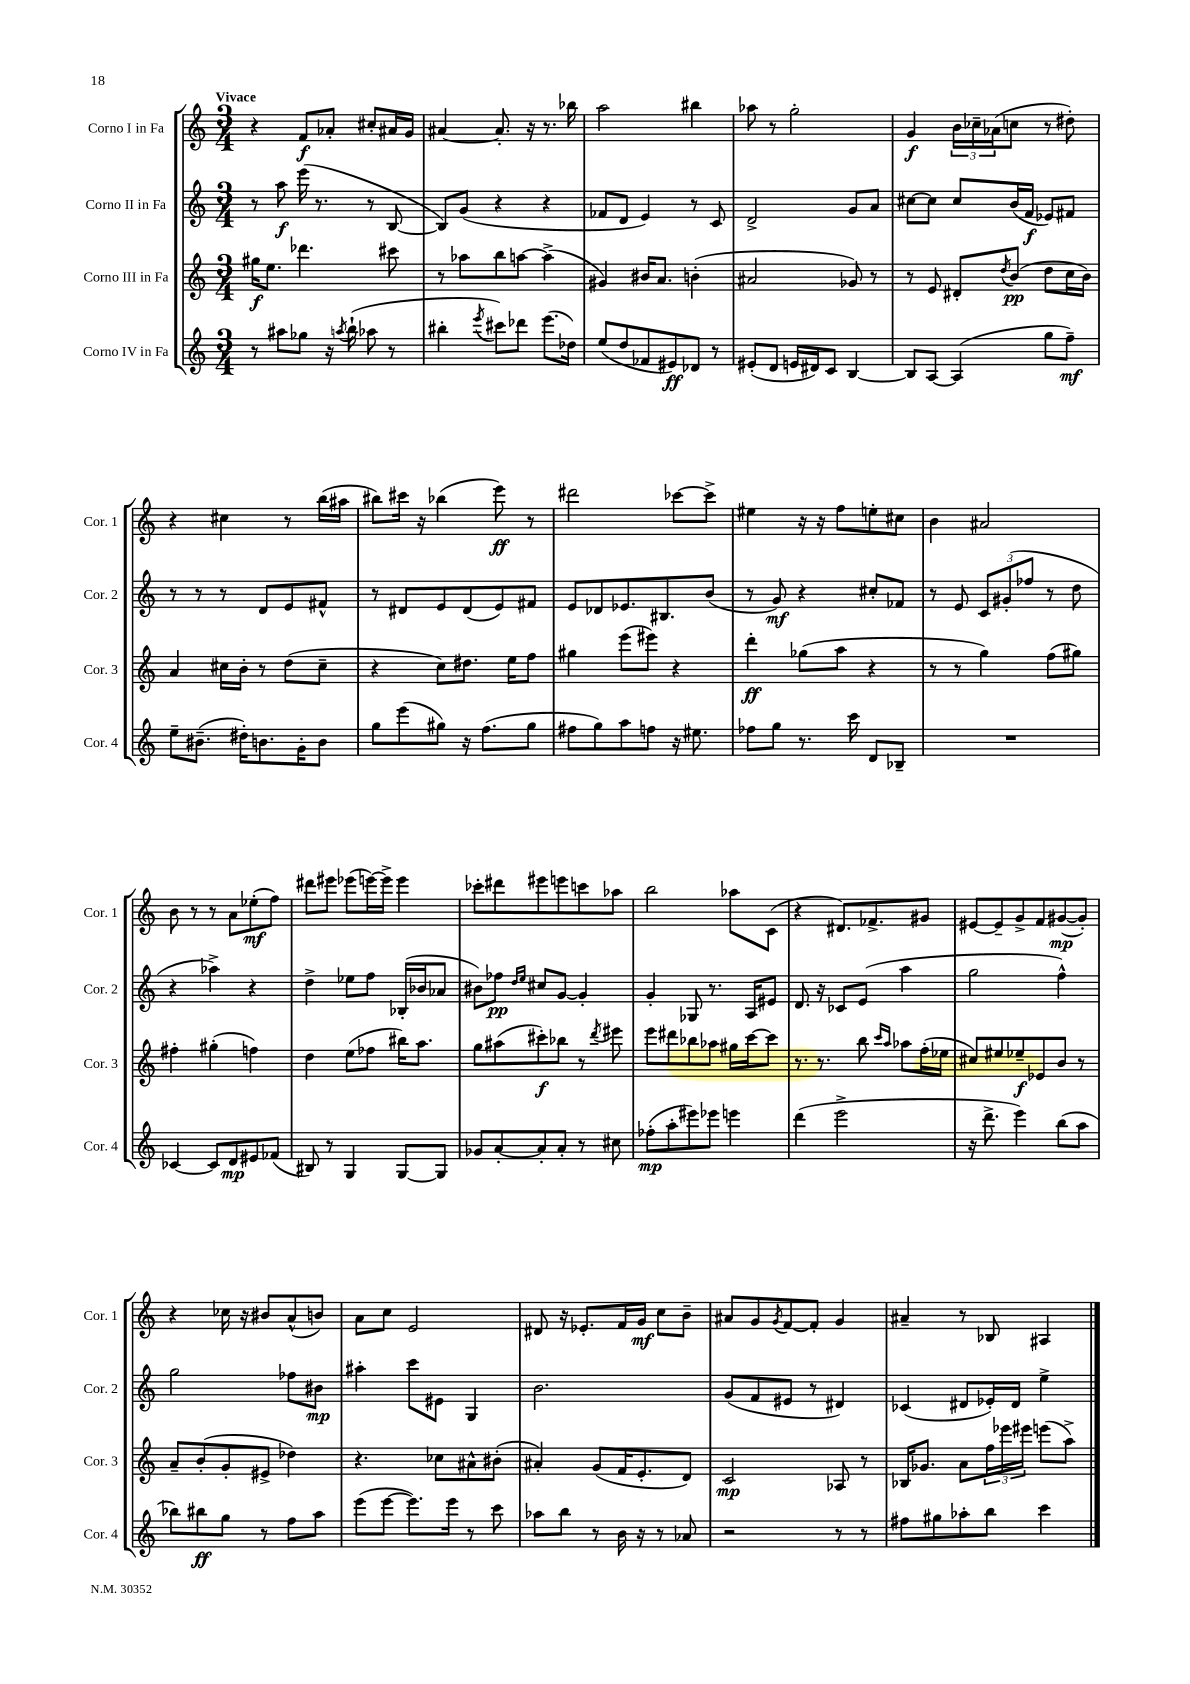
<<
\new StaffGroup <<
\new Staff = "s0" \with { instrumentName = "Corno I in Fa" shortInstrumentName = "Cor. 1" } {
    \clef treble \key c \major \numericTimeSignature \time 3/4 \tempo "Vivace"
    r4 f'8\f aes'8-. cis''8-. ais'16 g'16 |
    ais'4~ ais'8.-. r16 r8. bes''16 |
    a''2 bis''4 |
    aes''8 r8 g''2-. |
    g'4\f \tuplet 3/2 { b'16 ces''16-- aes'16( } c''8 r8 dis''8-.) |
    r4 cis''4 r8 b''16( ais''16 |
    bis''8) cis'''16 r16 bes''4( e'''8\ff) r8 |
    dis'''2 ces'''8~ ces'''8-> |
    eis''4 r16 r16 f''8 e''8-. cis''8 |
    b'4 ais'2 |
    b'8 r8 r8 a'8 ees''8-.\mf( f''8) |
    dis'''8 eis'''8 ees'''8( e'''16~) e'''16-> e'''4 |
    ces'''8-. dis'''8 eis'''8 e'''8 c'''8 aes''8 |
    b''2 aes''8 c'8( |
    r4 dis'8.) fes'8.-> gis'8 |
    eis'8~ eis'8-- g'8-> f'8 gis'8~\mp( gis'8-.) |
    r4 ces''16 r16 bis'8 a'8-^( b'8) |
    a'8 c''8 e'2 |
    dis'8 r16 ees'8.-. f'16 g'16\mf c''8 b'8-- |
    ais'8 g'8 \acciaccatura { g'8 } f'8~ f'8-. g'4 |
    ais'4-- r8 bes8 ais4 \bar "|." |
}
\new Staff = "s1" \with { instrumentName = "Corno II in Fa" shortInstrumentName = "Cor. 2" } {
    \clef treble \key c \major \numericTimeSignature \time 3/4
    r8 a''8\f e'''16( r8. r8 b8~ |
    b8) g'8( r4 r4 |
    fes'8 d'8 e'4) r8 c'8 |
    d'2-> g'8 a'8 |
    cis''8~ cis''8 cis''8 b'16( f'16\f ees'8) fis'8 |
    r8 r8 r8 d'8 e'8 fis'8-^ |
    r8 dis'8 e'8 dis'8( e'8) fis'8 |
    e'8 des'8 ees'8. bis8. b'8( |
    r8 g'8\mf) r4 cis''8-. fes'8 |
    r8 e'8 \tuplet 3/2 { c'8 gis'8-.( fes''8 } r8 d''8 |
    r4 aes''4->) r4 |
    d''4-> ees''8 f''8 bes16-.( bes'16 aes'8 |
    bis'8) fes''8\pp \grace { d''16 e''16 } cis''8 g'8~ g'4-. |
    g'4-. ges8 r8. a16 eis'8 |
    d'8. r16 ces'8 e'8( a''4 |
    g''2 f''4-^) |
    g''2 fes''8 bis'8\mp |
    ais''4-. c'''8 eis'8 g4 |
    b'2. |
    g'8( f'8 eis'8 r8 dis'4) |
    ces'4( dis'8 ees'16-.) dis'16 e''4-> \bar "|." |
}
\new Staff = "s2" \with { instrumentName = "Corno III in Fa" shortInstrumentName = "Cor. 3" } {
    \clef treble \key c \major \numericTimeSignature \time 3/4
    gis''16\f e''8. des'''4. cis'''8 |
    r8 aes''8 b''8 a''8~ a''4->( |
    gis'4) bis'16 a'8. b'4-.( |
    ais'2 ges'8) r8 |
    r8 e'8 dis'8-. \acciaccatura { d''8 } b'8\pp( d''8 c''16 b'16) |
    a'4 cis''16 b'16-. r8 d''8( cis''8-- |
    r4 c''8) dis''8. e''16 f''8 |
    gis''4 e'''8( eis'''8) r4 |
    d'''4-.\ff ges''8( a''8 r4 |
    r8 r8 g''4) f''8( gis''8) |
    fis''4-. gis''4-.( f''4) |
    d''4 e''8( fes''8 bis''16) a''8. |
    g''8 ais''8( cis'''8-.\f) bes''8 r8 \acciaccatura { d'''8 } eis'''8 |
    e'''8 dis'''8 bes''8 aes''8 gis''16 c'''16~ c'''8 |
    r8. r8. b''8 \grace { c'''16 a''16 } aes''8 f''16-.( ees''16 |
    cis''8) eis''8 ees''8--\f ees'8 b'8 r8 |
    a'8-- b'8-.( g'8-. eis'8-> des''4) |
    r4. ces''8 ais'8-^ bis'8-.( |
    ais'4-.) g'8( f'16 e'8.-. d'8) |
    c'2\mp aes8 r8 |
    bes16 ges'8. a'8 \tuplet 3/2 { f''16 ees'''16 eis'''16 } e'''8( a''8->) \bar "|." |
}
\new Staff = "s3" \with { instrumentName = "Corno IV in Fa" shortInstrumentName = "Cor. 4" } {
    \clef treble \key c \major \numericTimeSignature \time 3/4
    r8 ais''8 ges''8 r16 \acciaccatura { a''8 } b''16-!( aes''8 r8 |
    bis''4-. \acciaccatura { e'''8 } cis'''8) des'''8 e'''8.( des''16) |
    e''8( d''8 fes'8 eis'8\ff) des'8 r8 |
    eis'8-.( d'8 e'16 dis'16) c'8 b4~ |
    b8 a8~ a4( g''8 f''8--\mf) |
    e''8-- bis'8.--( dis''16-.) b'8. g'16-. b'8 |
    g''8 e'''8( gis''8) r16 f''8.( gis''8 |
    fis''8 g''8) a''8 f''8 r16 eis''8. |
    fes''8 g''8 r8. c'''16 d'8 bes8-- |
    R2. |
    ces'4~ ces'8 d'8\mp eis'8 fes'8( |
    bis8) r8 g4 g8~ g8 |
    ges'8 a'8~-. a'8-. a'8-. r8 cis''8 |
    fes''8-.\mp( a''8-. eis'''8) ees'''8 e'''4 |
    d'''4( e'''2-> |
    r16 d'''8.-> e'''4) b''8( a''8 |
    bes''8) bis''8\ff g''8 r8 f''8 a''8 |
    e'''8( e'''8~ e'''8.) e'''16 r8 c'''8 |
    aes''8 b''8 r8 b'16 r16 r8 aes'8 |
    r2 r8 r8 |
    fis''8 gis''8 aes''8-. b''8 c'''4 \bar "|." |
}
>>
>>
\layout { \context { \Score \remove "Bar_number_engraver" } }
